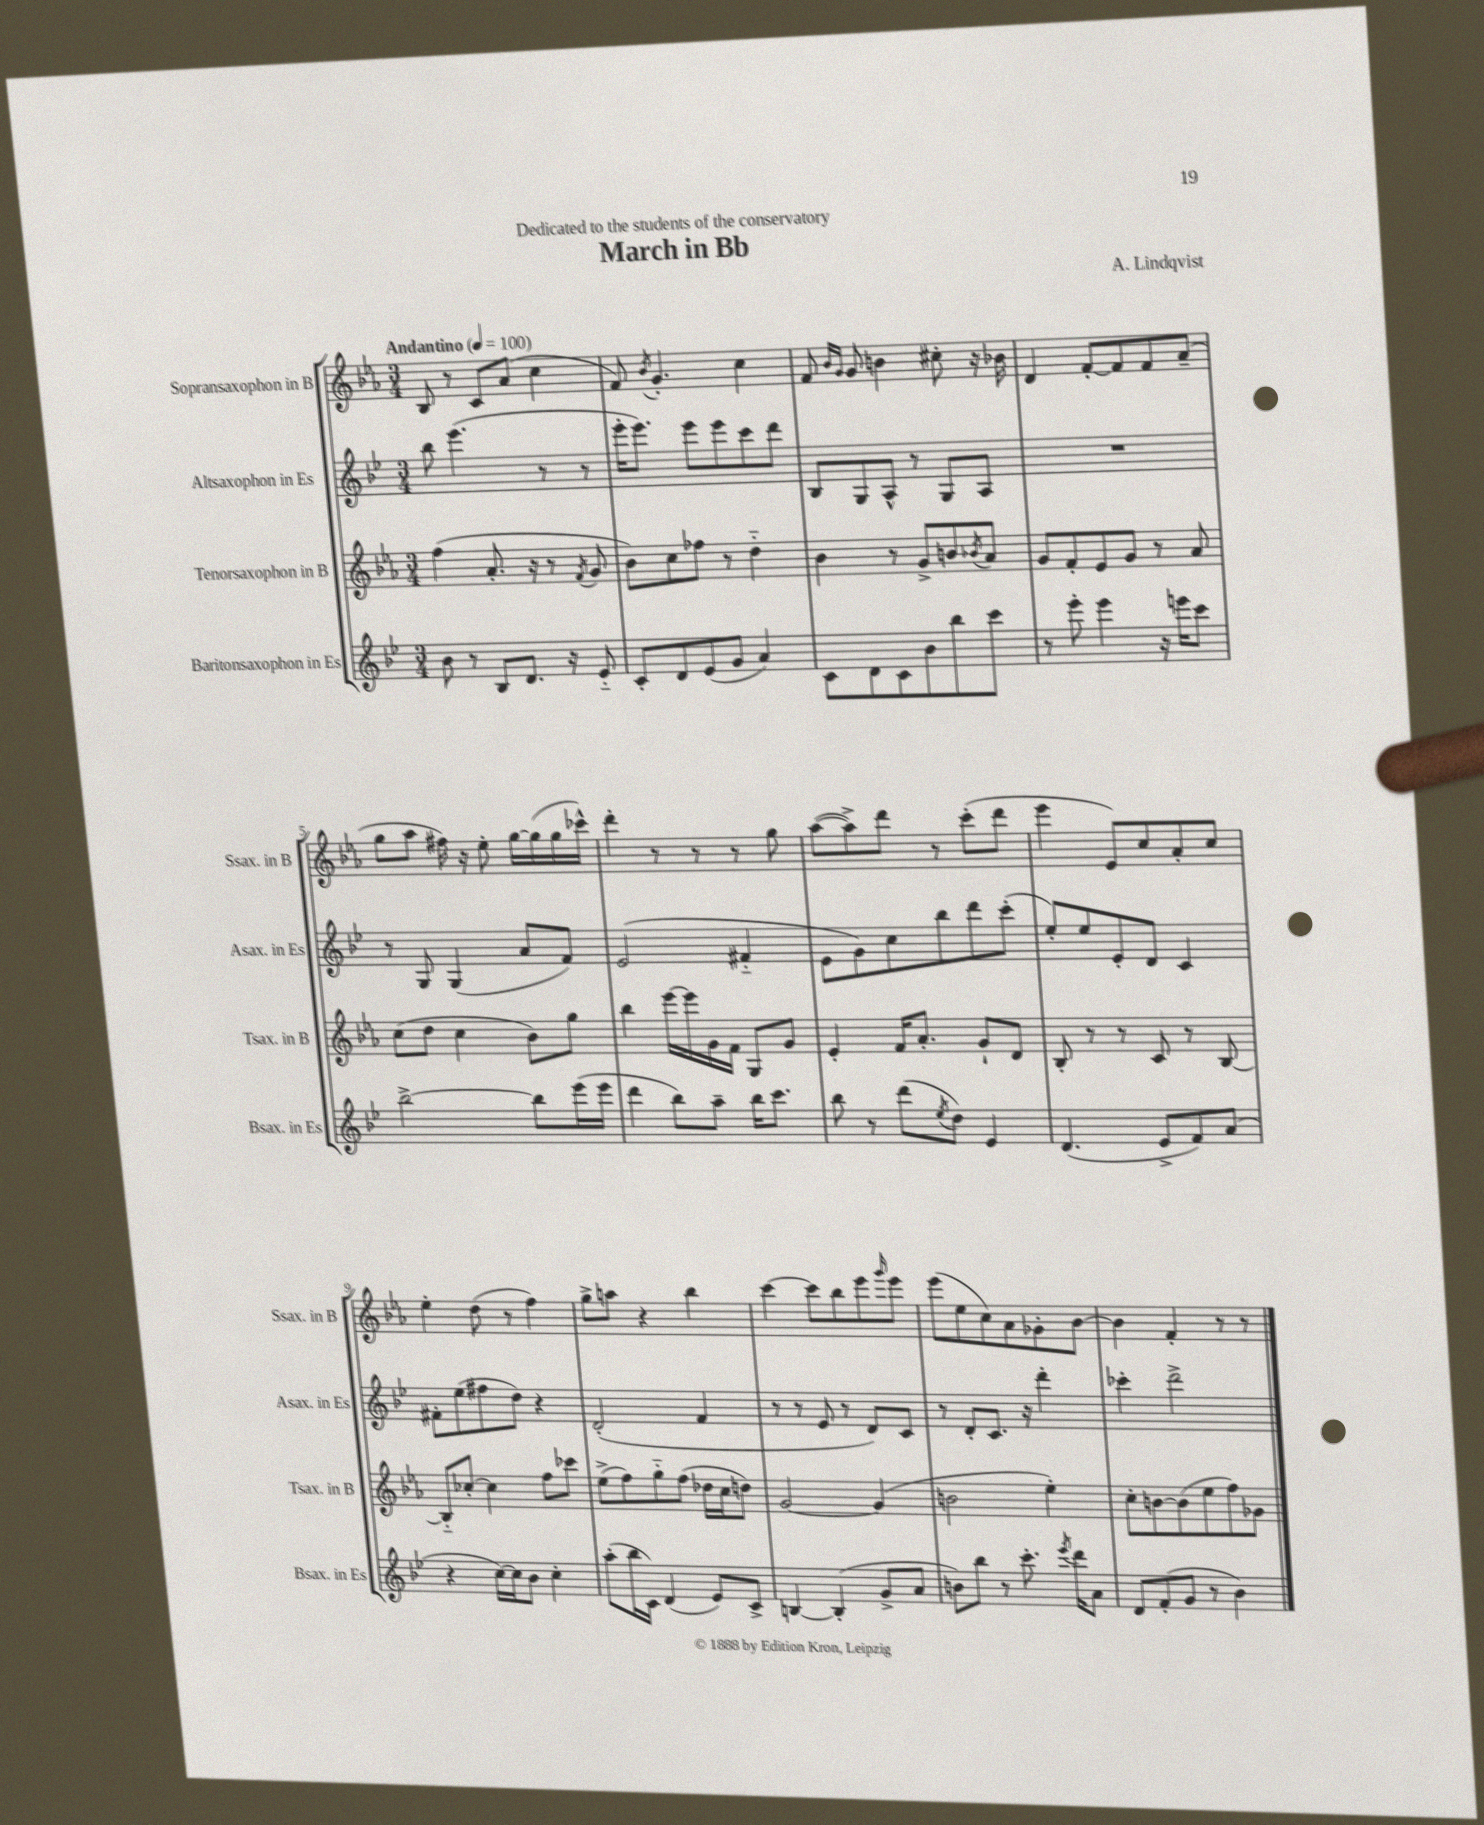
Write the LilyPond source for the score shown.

\header { title = "March in Bb" composer = "A. Lindqvist" dedication = "Dedicated to the students of the conservatory" }
<<
\new StaffGroup <<
\new Staff = "s0" \with { instrumentName = "Sopransaxophon in B" shortInstrumentName = "Ssax. in B" } {
    \clef treble \key ees \major \numericTimeSignature \time 3/4 \tempo "Andantino" 4 = 100
    bes8 r8 c'8 aes'8( c''4 |
    f'8) \acciaccatura { bes'8 } g'4.-. c''4 |
    f'8 \grace { bes'16 g'16 } g'8 b'4 cis''8-. r16 bes'16 |
    d'4 f'8~-. f'8 f'8 aes'8--( |
    g''8 aes''8 fis''16) r16 ees''8-. g''16~ g''16( g''16 ces'''16-^) |
    d'''4-. r8 r8 r8 g''8 |
    aes''8~( aes''8->) d'''8 r8 c'''8-.( d'''8 |
    ees'''4 ees'8) c''8 aes'8-. c''8 |
    ees''4-. d''8( r8 f''4) |
    g''8-> a''8 r4 bes''4 |
    c'''4~ c'''8 bes''8 ees'''8 \grace { g'''16 } ees'''8 |
    ees'''8( ees''8 c''8) aes'8 ges'8-. bes'8~ |
    bes'4 f'4-. r8 r8 \bar "|." |
}
\new Staff = "s1" \with { instrumentName = "Altsaxophon in Es" shortInstrumentName = "Asax. in Es" } {
    \clef treble \key bes \major \numericTimeSignature \time 3/4
    bes''8 ees'''4.( r8 r8 |
    ees'''16-. ees'''8.) ees'''8 ees'''8 c'''8 d'''8 |
    bes8 g8 a8-^ r8 g8 a8 |
    R2. |
    r8 g8 g4( a'8 f'8) |
    ees'2( fis'4-_ |
    ees'8 g'8) c''8 bes''8 d'''8 c'''8-.( |
    ees''8-.) ees''8 ees'8-. d'8 c'4 |
    fis'8-. ees''8( fis''8 d''8) r4 |
    d'2-.( f'4 |
    r8 r8 ees'8 r8 d'8) c'8 |
    r8 d'8-. c'8. r16 d'''4-. |
    ces'''4-. d'''2-> \bar "|." |
}
\new Staff = "s2" \with { instrumentName = "Tenorsaxophon in B" shortInstrumentName = "Tsax. in B" } {
    \clef treble \key ees \major \numericTimeSignature \time 3/4
    f''4( aes'8.-. r16 r8 \acciaccatura { f'8 } g'8 |
    bes'8) c''8 fes''8 r8 d''4-_ |
    bes'4 r8 g'8-> b'8 \acciaccatura { bes'8 } aes'8 |
    g'8 f'8-. ees'8 g'8 r8 aes'8 |
    c''8( d''8 c''4 bes'8) g''8 |
    bes''4 ees'''16~ ees'''16 g'16 f'16 g8 g'8 |
    ees'4-. f'16 aes'8.-. g'8-! d'8 |
    bes8-. r8 r8 c'8 r8 bes8~ |
    bes8-_ ces''8~-. ces''4 f''8 ces'''8 |
    ees''8->( f''8) g''8-_ f''8( des''16 c''16 d''8) |
    g'2~ g'4( |
    b'2 ees''4-.) |
    c''8-. b'8~ b'8( ees''8 f''8) ges'8 \bar "|." |
}
\new Staff = "s3" \with { instrumentName = "Baritonsaxophon in Es" shortInstrumentName = "Bsax. in Es" } {
    \clef treble \key bes \major \numericTimeSignature \time 3/4
    bes'8 r8 bes8 d'8. r16 ees'8-_ |
    c'8-. d'8 ees'8( g'8 a'4) |
    c'8 d'8 c'8 bes'8 bes''8 c'''8 |
    r8 ees'''8-. ees'''4 r16 e'''16 c'''8 |
    bes''2~-> bes''8 ees'''16( ees'''16 |
    d'''4 bes''8) a''8-- bes''16 c'''8. |
    bes''8 r8 d'''8( \acciaccatura { ees''8 } d''8) ees'4 |
    d'4.( ees'8-> f'8) a'8( |
    r4 c''16~) c''16 bes'8 c''4-. |
    a''8-.( bes''16 c'16) d'4( ees'8) c'8-> |
    b4~ b4-.( g'8-> a'8 |
    b'8) bes''8 r8 c'''8.-. \acciaccatura { ees'''8 } d'''16 a'8 |
    d'8 f'8-.( g'8 r8 bes'4) \bar "|." |
}
>>
>>
